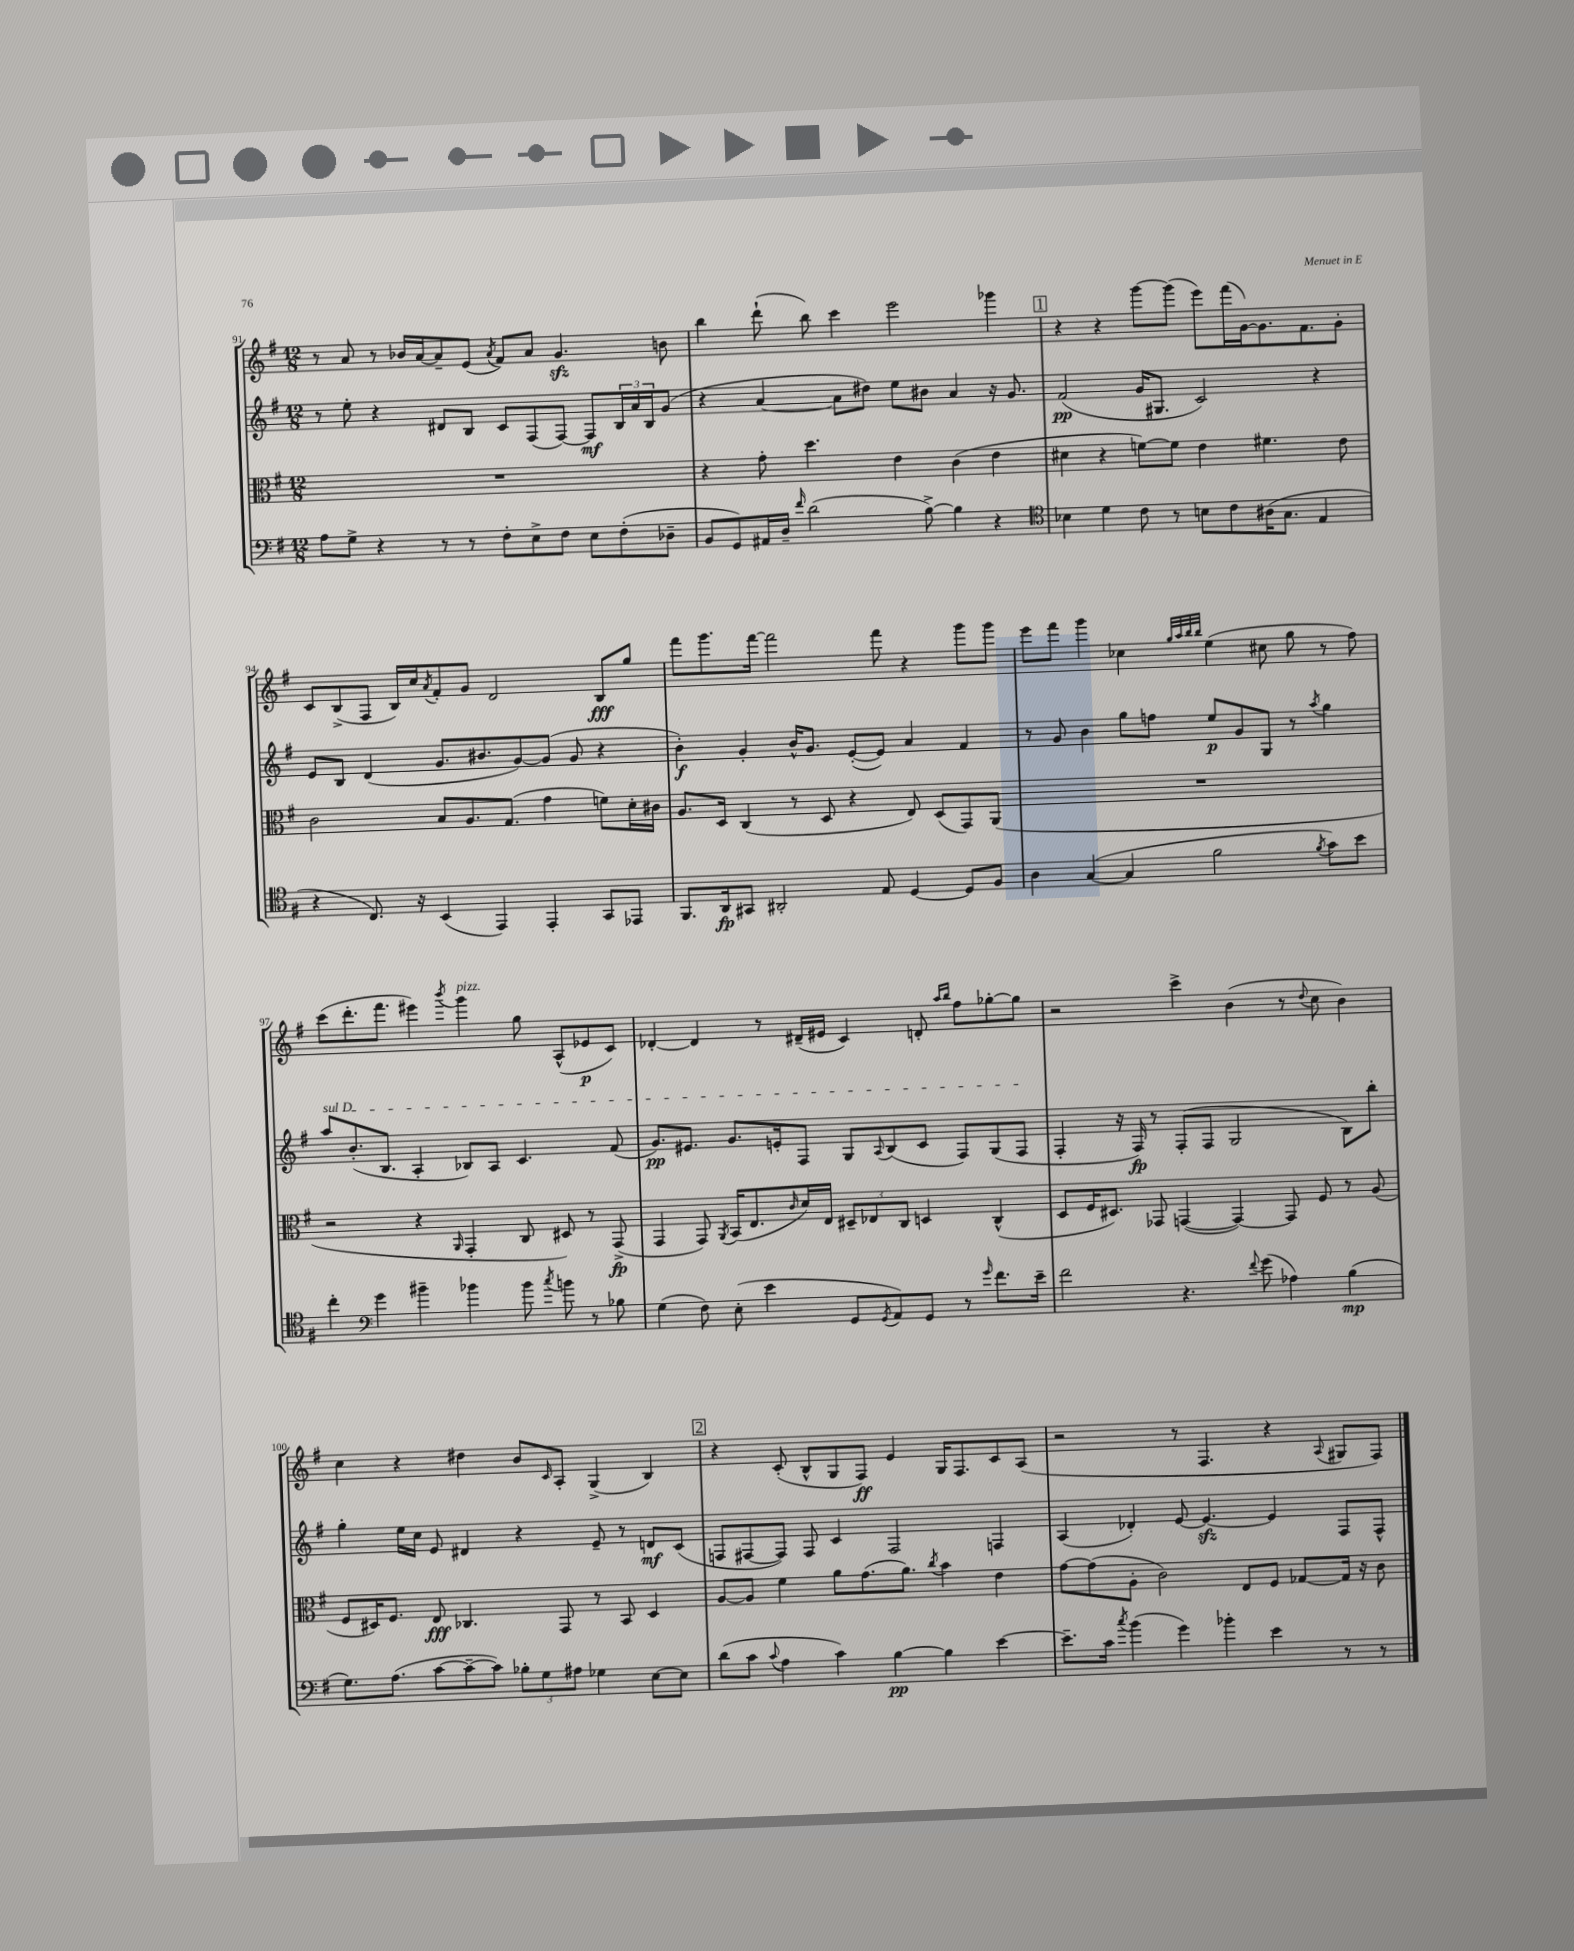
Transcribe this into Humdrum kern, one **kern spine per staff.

**kern	**dynam	**kern	**dynam	**kern	**dynam	**kern	**dynam
*part4	*part4	*part3	*part3	*part2	*part2	*part1	*part1
*staff4	*staff4	*staff3	*staff3	*staff2	*staff2	*staff1	*staff1
*clefF4	*	*clefC3	*	*clefG2	*	*clefG2	*
*k[f#]	*	*k[f#]	*	*k[f#]	*	*k[f#]	*
*M12/8	*	*M12/8	*	*M12/8	*	*M12/8	*
=91	=91	=91	=91	=91	=91	=91	=91
8A\L	.	1.r	.	8r	.	8r	.
8G^\J	.	.	.	8ee'\	.	8a/	.
4r	.	.	.	4r	.	8r	.
.	.	.	.	.	.	16b-X/LL	.
.	.	.	.	.	.	[16a/J	.
8r	.	.	.	8d#X/L	.	8a~/]	.
8r	.	.	.	8B/J	.	(8e/J	.
.	.	.	.	.	.	8qa/	.
8F#'\L	.	.	.	8c/L	.	8f#/L)	.
8E^\	.	.	.	(8F#/	.	8a/J	.
8F#\J	.	.	.	[8F#/J)	.	4.gzz/	.
8E\L	.	.	.	8F#/L]	mf	.	.
(8F#'\	.	.	.	24B/L	.	.	.
.	.	.	.	24a/	.	.	.
.	.	.	.	24B/J	.	.	.
8D-X~\J	.	.	.	(8g/J	.	8bn\	.
=92	=92	=92	=92	=92	=92	=92	=92
8BB/L	.	4r	.	4r	.	4bb\	.
8GG/)	.	.	.	.	.	.	.
16AA#X/L	.	8g'\	.	[4a/	.	(8ddd`\	.
16D~/JJ	.	.	.	.	.	.	.
16qqf#/	.	.	.	.	.	.	.
(2d\	.	4.dd\	.	.	.	8bb\)	.
.	.	.	.	8a\L]	.	4ccc\	.
.	.	.	.	8dd#X\J)	.	.	.
.	.	4e\	.	8ee\L	.	2eee\	.
[8B^\)	.	.	.	8b#X\J	.	.	.
4B\]	.	(4c\	.	4a/	.	.	.
4r	.	4e\	.	16r	.	4ggg-X\	.
.	.	.	.	8.g/	.	.	.
!!LO:REH:place=s1:t=1
=93	=93	=93	=93	=93	=93	=93	=93
*clefC4	*	*	*	*	*	*	*
4B-X\	.	4d#X\	.	(2f#/	pp	4r	.
4d\	.	4r	.	.	.	4r	.
8c\	.	[8fn\L)	.	16g/KL	.	[8ggg\L	.
.	.	.	.	8.G#X/J	.	.	.
8r	.	8f\J]	.	.	.	(8ggg\J]	.
8Bn\L	.	4e\	.	2c/)	.	8eee\L)	.
8c\	.	.	.	.	.	(16fff#\L	.
.	.	.	.	.	.	[16g\J)	.
(16A#X\K	.	4.f#X\	.	.	.	8.g\]	.
8.G\J	.	.	.	.	.	.	.
.	.	.	.	.	.	8.f#\	.
4E/	.	.	.	4r	.	.	.
.	.	8e\	.	.	.	8g'\J	.
!!LO:LB:g=z
=94	=94	=94	=94	=94	=94	=94	=94
4r	.	2c\	.	8e/L	.	8c/L	.
.	.	.	.	8B/J	.	(8B^/	.
8.C/)	.	.	.	(4d/	.	8F#/J	.
.	.	.	.	.	.	16B/LL)	.
16r	.	.	.	.	.	16cc/J	.
.	.	.	.	.	.	8qa/	.
(4BB/	.	8B/L	.	8.g/L	.	8f#'/	.
.	.	8.A/	.	.	.	8g/J	.
.	.	.	.	8.b#X/	.	.	.
4EE/)	.	.	.	.	.	2d/	.
.	.	(8.G/J	.	.	.	.	.
.	.	.	.	[8g/)	.	.	.
4EE'/	.	4g\	.	(8g/J]	.	.	.
.	.	.	.	8g/	.	.	.
8GG/L	.	8fn\L)	.	4r	.	8B/L	fff
8EE-X/J	.	16d'\L	.	.	.	8gg/J	.
.	.	16c#X\JJ	.	.	.	.	.
=95	=95	=95	=95	=95	=95	=95	=95
8.FF#/L	.	8.A/L	.	4b'\)	f	8fff#\L	.
.	.	.	.	.	.	8.ggg\	.
16AA/k	fp	16D/Jk	.	.	.	.	.
8GG#X/J	.	(4C/	.	4g'/	.	.	.
.	.	.	.	.	.	[16fff#\Jk	.
2AA#X'/	.	.	.	.	.	2fff#\]	.
.	.	8r	.	16b^^/KL	.	.	.
.	.	.	.	8.g/J	.	.	.
.	.	8D/	.	.	.	.	.
.	.	4r	.	([8e'/L	.	.	.
8E/	.	.	.	8e/J])	.	8fff#\	.
[4D/	.	8E/)	.	4a/	.	4r	.
.	.	(8D/L	.	.	.	.	.
8D/L]	.	8GG/)	.	4f#/	.	8ggg\L	.
8F#/J	.	(8AA/J	.	.	.	8ggg\J	.
=96	=96	=96	=96	=96	=96	=96	=96
4A\	.	1.r	.	8r	.	8eee\L	.
.	.	.	.	8g/	.	8fff#\J	.
([4G/	.	.	.	4b\	.	4ggg\	.
4G/]	.	.	.	8gg\L	.	4cc-X\	.
.	.	.	.	8ffn\J	.	.	.
.	.	.	.	.	.	32qqgg/LLL	.
.	.	.	.	.	.	32qqaa/	.
.	.	.	.	.	.	32qqbb/	.
.	.	.	.	.	.	32qqbb/JJJ	.
2f#\	.	.	.	8ee/L	p	(4ee\	.
.	.	.	.	8g/	.	.	.
.	.	.	.	8G/J	.	8cc#X\	.
.	.	.	.	8r	.	8gg\	.
8qf#/	.	.	.	8qaa/	.	.	.
8g\L)	.	.	.	4gg\	.	8r	.
8b\J	.	.	.	.	.	8ff#\)	.
!!LO:LB:g=z
=97	=97	=97	=97	=97	=97	=97	=97
!	!	!	!	!LO:TX:a:i:t=sul D	!	!	!
4cc'\	.	2r	.	8aa/L	.	(8ccc\L	.
.	.	.	.	(8.b'/	.	8.ddd'\	.
*clefF4	*	*	*	*	*	*	*
4g\	.	.	.	.	.	.	.
.	.	.	.	8.B/J	.	8.fff#\J	.
4b#X~\	.	4r	.	4A'/	.	4eee#X\)	.
.	.	16qqAA/	.	.	.	8qbbb/	.
!	!	!	!	!	!	!LO:TX:a:i:t=pizz.	!
4b-X\	.	4GG'/	.	8B-X/L)	.	4ggg\	.
.	.	.	.	8A/J	.	.	.
8b-\	.	8C/	.	4.c/	.	8gg\	.
8qcc/	.	.	.	.	.	.	.
8bn\	.	8D#X/)	.	.	.	(8A^^/L	.
8r	.	8r	.	.	.	8e-X/	p
8B-X\	.	(8GG^/	fp	(8f#/	.	8c/J)	.
=98	=98	=98	=98	=98	=98	=98	=98
(4G\	.	4GG/	.	8.g/L)	pp	[4d-X'/	.
.	.	.	.	8.e#X/J	.	.	.
8F#\)	.	8GG/)	.	.	.	4d-/]	.
.	.	8qAA/	.	.	.	.	.
(8E'\	.	(16BB/KL	.	8.g/L	.	.	.
.	.	8.E/	.	.	.	.	.
4e\	.	.	.	.	.	8r	.
.	.	.	.	16en'/k	.	.	.
.	.	16qqc/	.	.	.	.	.
.	.	16d/L)	.	8F#/J	.	(16d#X~/LL	.
.	.	16E/JJ	.	.	.	16e#X/JJ	.
8GG/L	.	12D#X~/L	.	8G/L	.	4c/)	.
.	.	12E-X/	.	.	.	.	.
8qGG/	.	.	.	8qqA/	.	.	.
8AA/)	.	.	.	(8B/	.	.	.
.	.	12C/J	.	.	.	.	.
8GG/J	.	4Dn/	.	8c/J	.	8dn'/	.
.	.	.	.	.	.	16qqaa/LL	.
.	.	.	.	.	.	16qqbb/JJ	.
8r	.	.	.	8F#/L)	.	8ff#\L	.
16qqg/	.	.	.	.	.	.	.
8.f#\L	.	(4C^^/	.	(8G/	.	[8gg-X'\	.
.	.	.	.	8F#/J	.	8gg-\J]	.
16e~\Jk	.	.	.	.	.	.	.
=99	=99	=99	=99	=99	=99	=99	=99
2f#\	.	8D/L	.	4F#'/	.	2r	.
.	.	16F#/K	.	.	.	.	.
.	.	8.D#X/J)	.	.	.	.	.
.	.	.	.	16r	.	.	.
.	.	.	.	16F#/)	fp	.	.
.	.	8GG-X/	.	8r	.	.	.
4.r	.	([4GGn/	.	(8F#'/L	.	4ccc^\	.
.	.	.	.	8F#/J	.	.	.
.	.	4GG/_)	.	2G/	.	(4b\	.
8qqf#/	.	.	.	.	.	.	.
(8g\	.	.	.	.	.	.	.
4A-X\)	.	8GG/]	.	.	.	8r	.
.	.	.	.	.	.	8qqdd/	.
.	.	8F#/	.	.	.	8cc\	.
(4B\	mp	8r	.	8B\L)	.	4b\)	.
.	.	(8A/	.	8bb'\J	.	.	.
!!LO:LB:g=z
=100	=100	=100	=100	=100	=100	=100	=100
8.G\L)	.	8F#/L	.	4gg'\	.	4cc\	.
.	.	16D#X/K)	.	.	.	.	.
(8.A\J	.	8.F#/J	.	.	.	.	.
.	.	.	.	16ee\LL	.	4r	.
.	.	.	.	16cc\JJ	.	.	.
[8c\L	.	8E/	fff	8e/	.	.	.
8c~\_	.	4.C-X/	.	4d#X/	.	4dd#X\	.
8c\J])	.	.	.	.	.	.	.
12B-X'\L	.	.	.	4r	.	8b/L	.
12G\	.	.	.	.	.	.	.
.	.	.	.	.	.	16qqc/	.
.	.	8GG/	.	.	.	8A'/J	.
12A#X\J	.	.	.	.	.	.	.
4G-X\	.	8r	.	8e~/	.	(4G^/	.
.	.	8BB/	.	8r	.	.	.
[8E\L	.	4D#/	.	8dn/L	mf	4B/)	.
8E\J]	.	.	.	(8c/J	.	.	.
!!LO:REH:place=s1:t=2
=101	=101	=101	=101	=101	=101	=101	=101
(8d\L	.	[8A/L	.	8Fn/L	.	4r	.
8c\J	.	8A/J]	.	[8F#X/	.	.	.
8qqc/	.	.	.	.	.	.	.
4A\	.	4f#\	.	8F#/J])	.	(8c'/	.
.	.	.	.	8F#/	.	8B^^/L	.
4c\)	.	8a\L	.	4c/	.	8G/	.
.	.	(8.g\	.	.	.	8F#/J)	ff
[4B\	pp	.	.	2F#/	.	4e/	.
.	.	8.a\J)	.	.	.	.	.
.	.	8qcc/	.	.	.	.	.
4B\]	.	4b\	.	.	.	16G/KL	.
.	.	.	.	.	.	8.F#/	.
[4e\	.	4e\	.	4Fn/	.	8c/	.
.	.	.	.	.	.	(8A/J	.
=102	=102	=102	=102	=102	=102	=102	=102
8.e~\L]	.	[8g\L	.	(4A/	.	2r	.
.	.	(8g\]	.	.	.	.	.
16c\Jk	.	.	.	.	.	.	.
8qcc/	.	.	.	.	.	.	.
(4b\	.	8A'\J	.	4d-X'/)	.	.	.
.	.	2c\)	.	.	.	.	.
4g\)	.	.	.	[8e/	.	8r	.
.	.	.	.	4.ezz/_	.	4.F#/	.
4b-X'\	.	.	.	.	.	.	.
.	.	8E/L	.	.	.	.	.
4e\	.	8F#/J	.	4e/]	.	4r	.
.	.	[8G-X/L	.	.	.	.	.
.	.	.	.	.	.	8qqA/	.
8r	.	16G-/Jk]	.	8F#/L	.	8G#X/L	.
.	.	16r	.	.	.	.	.
8r	.	8c\	.	8F#^^/J	.	8F#/J)	.
==	==	==	==	==	==	==	==
*-	*-	*-	*-	*-	*-	*-	*-
